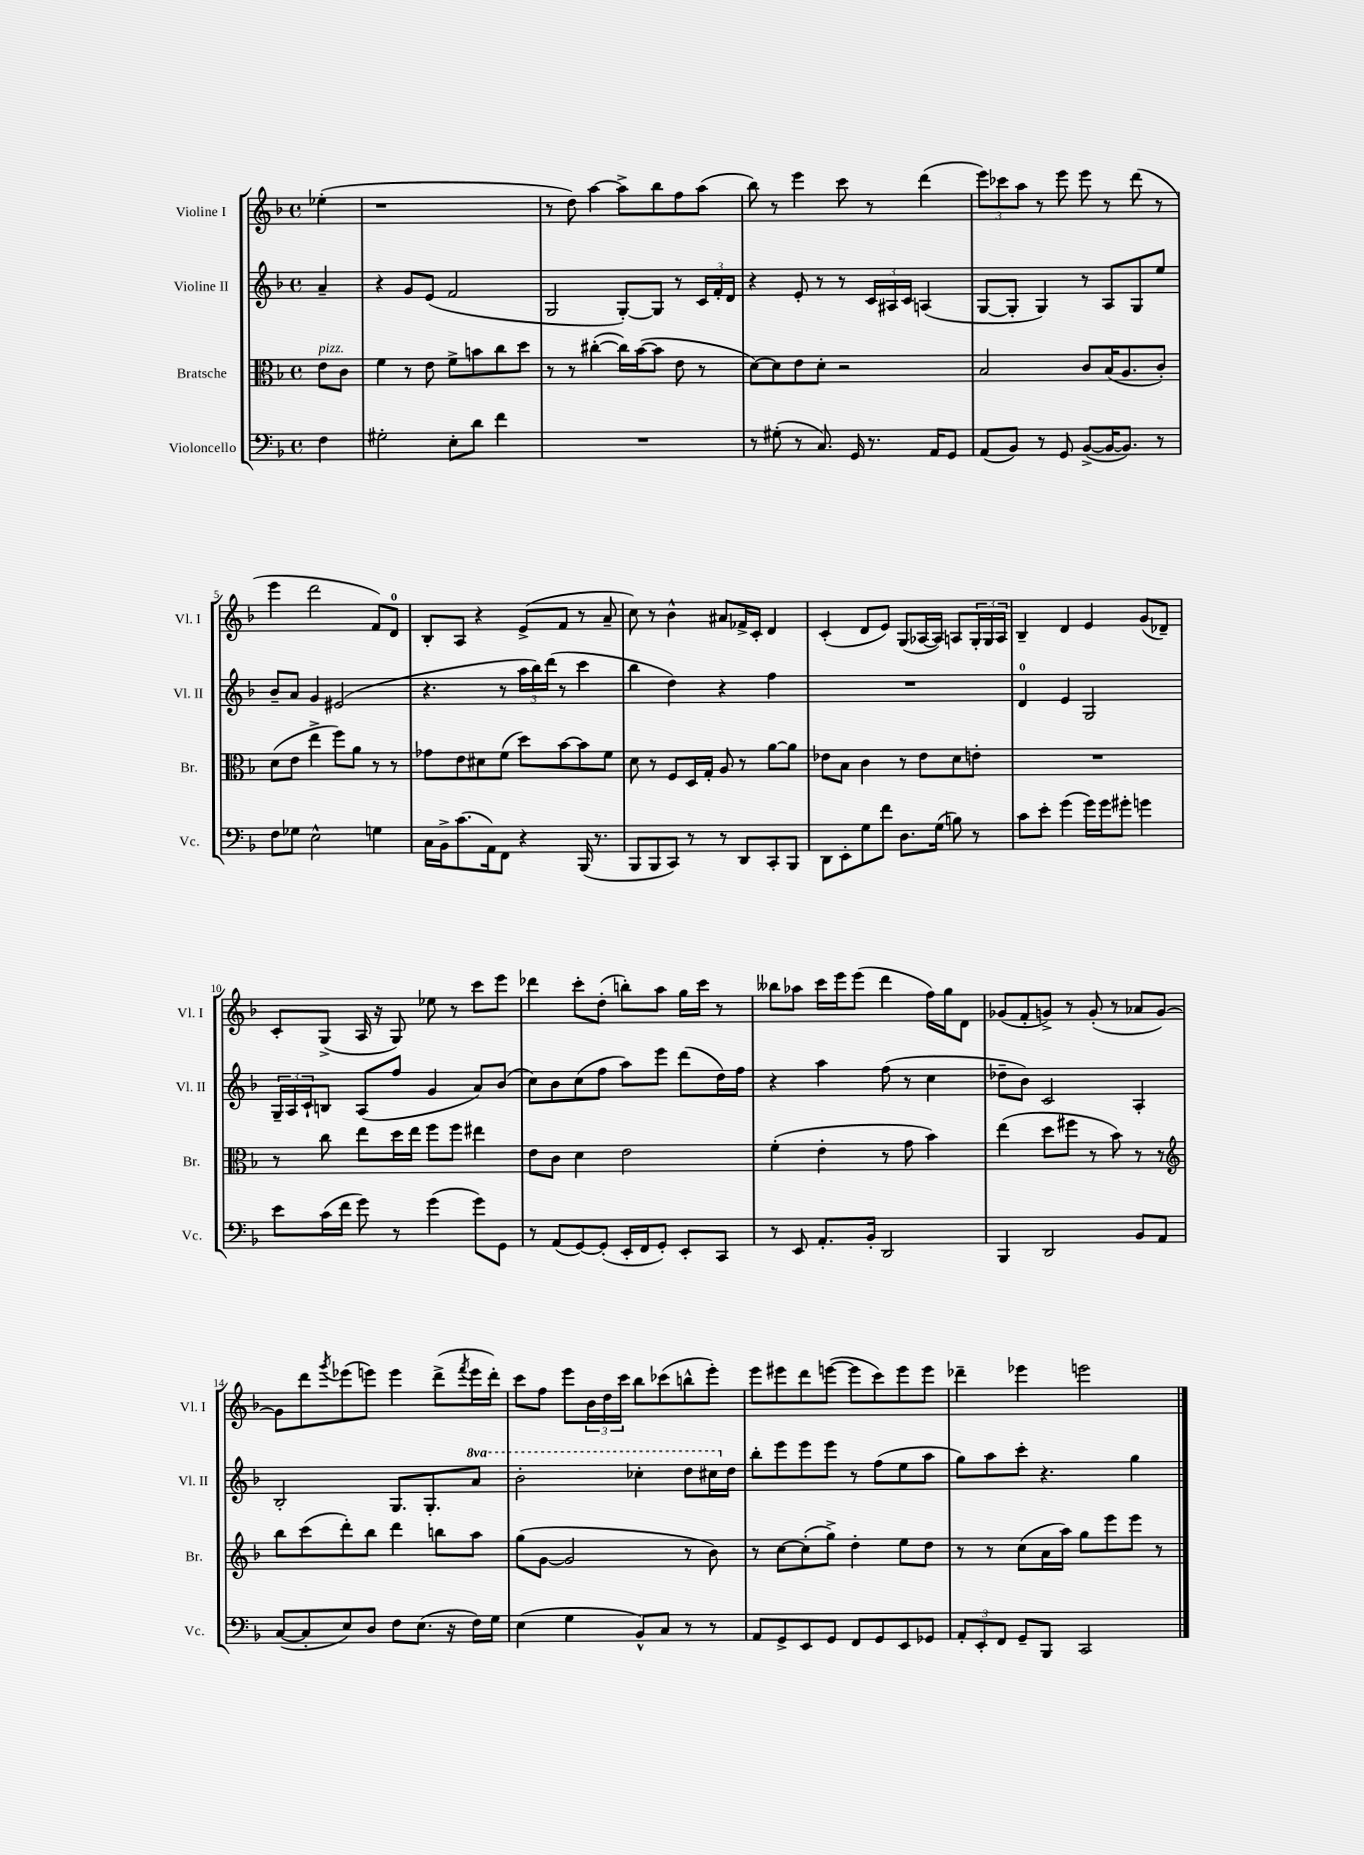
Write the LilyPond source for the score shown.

<<
\new StaffGroup <<
\new Staff = "s0" \with { instrumentName = "Violine I" shortInstrumentName = "Vl. I" } {
    \clef treble \key f \major \defaultTimeSignature \time 4/4 \partial 4
    ees''4-.( |
    r1 |
    r8 d''8) a''4~ a''8-> bes''8 f''8 a''8( |
    bes''8) r8 e'''4 c'''8 r8 d'''4( |
    \tuplet 3/2 { e'''8) ces'''8 a''8 } r8 e'''8 e'''8 r8 d'''8( r8 |
    e'''4 d'''2 f'8) d'8-0 |
    bes8-. a8 r4 e'8->( f'8 r8 a'8-- |
    c''8) r8 bes'4-^ ais'8 fes'16-> c'16-. d'4 |
    c'4-.( d'8 e'8) g8( aes16~ aes16) a8 \tuplet 3/2 { g16-. g16 a16 } |
    bes4-- d'4 e'4 g'8( des'8--) |
    c'8-. g8->( a16 r16 g8) ees''8 r8 c'''8 e'''8 |
    des'''4 c'''8-. d''8-.( b''8-.) a''8 g''16 c'''16 r8 |
    beses''8 aes''8 c'''16 e'''16 e'''8( d'''4 f''16) g''16 d'8 |
    ges'8( f'8-. g'8->) r8 g'8-.( r8 aes'8 g'8~) |
    g'8 d'''8 \acciaccatura { g'''8 } ees'''8( e'''8) e'''4 d'''8->( \acciaccatura { f'''8 } e'''16 d'''16-.) |
    c'''8 f''8 e'''8 \tuplet 3/2 { bes'16 d''16 c'''16 } bes''8 ces'''8( b''8-^ e'''8-.) |
    e'''8 eis'''8 d'''8 e'''8~( e'''8 c'''8) e'''8 e'''8 |
    des'''4-- ees'''4 e'''2 \bar "|." |
}
\new Staff = "s1" \with { instrumentName = "Violine II" shortInstrumentName = "Vl. II" } {
    \clef treble \key f \major \defaultTimeSignature \time 4/4 \set Staff.ottavationMarkups = #ottavation-simple-ordinals \partial 4
    a'4-- |
    r4 g'8 e'8( f'2 |
    g2 g8~-.) g8 r8 \tuplet 3/2 { c'16 f'16-. d'16 } |
    r4 e'8-. r8 r8 \tuplet 3/2 { c'16 ais16 c'16 } a4( |
    g8~ g8-. g4) r8 a8 g8 e''8 |
    bes'8-- a'8 g'4 eis'2( |
    r4. r8 \tuplet 3/2 { a''16 bes''16) d'''16( } r8 c'''4 |
    bes''4 d''4) r4 f''4 |
    R1 |
    d'4-0 e'4 g2 |
    \tuplet 3/2 { g16-- a16 c'16-! } b8 a8( f''8 g'4 a'8) bes'8( |
    c''8) bes'8 c''8( f''8 a''8) e'''8 d'''8( d''16) f''16 |
    r4 a''4 f''8( r8 c''4 |
    des''8-- bes'8) c'2 a4-. |
    bes2-. g8. g8.-. \ottava #1 a''8 |
    bes''2-. ces'''4-. d'''8 cis'''16 \ottava #0 d''16 |
    bes''8-. e'''8 e'''8 e'''8 r8 f''8( e''8 a''8 |
    g''8) a''8 c'''8-. r4. g''4 \bar "|." |
}
\new Staff = "s2" \with { instrumentName = "Bratsche" shortInstrumentName = "Br." } {
    \clef alto \key f \major \defaultTimeSignature \time 4/4 \partial 4
    e'8^\markup { \italic "pizz." } c'8 |
    f'4 r8 e'8 f'8-> b'8 c''8 d''8 |
    r8 r8 cis''4~-.( cis''16) bes'16~( bes'8 e'8 r8 |
    d'8~) d'8 e'8 d'8-. r2 |
    bes2 c'8 bes16( a8. c'8-.) |
    d'8( e'8 e''4-> f''8) a'8 r8 r8 |
    ges'8 e'8 dis'8 f'8( d''8) bes'8~ bes'8 f'8 |
    d'8 r8 f8 d16 g16-. a8 r8 a'8~ a'8 |
    ees'8 bes8 c'4 r8 ees'8 d'8 e'8-. |
    R1 |
    r8 c''8 e''8 d''16 e''16 f''8 f''8 eis''4 |
    e'8 c'8 d'4 e'2 |
    f'4-.( e'4-. r8 g'8 bes'4) |
    e''4( d''8 fis''8 r8 bes'8) r8 r8 |
    \clef treble bes''8 c'''8( d'''8-.) bes''8 d'''4 b''8 a''8 |
    g''8( g'8~ g'2 r8 bes'8) |
    r8 c''8~ c''8-.( g''8->) d''4-. e''8 d''8 |
    r8 r8 c''8( a'16 a''16) g''8 e'''8 e'''8 r8 \bar "|." |
}
\new Staff = "s3" \with { instrumentName = "Violoncello" shortInstrumentName = "Vc." } {
    \clef bass \key f \major \defaultTimeSignature \time 4/4 \partial 4
    f4 |
    gis2-. e8-. d'8 f'4 |
    R1 |
    r8 gis8-.( r8 c8.) g,16 r8. a,16 g,8 |
    a,8( bes,8) r8 g,8 bes,8~->( bes,16~ bes,8.) r8 |
    f8 ges8 e2-^ g4 |
    c16 bes,16-> c'8.( a,16) f,8 r4 bes,,16( r8. |
    bes,,8 bes,,8 c,8) r8 r8 d,8 c,8-. bes,,8 |
    d,8 e,8-. g8 f'8 d8. g16( b8) r8 |
    c'8 e'8-. g'4( g'16) g'16 gis'8-. g'4 |
    e'8 c'16( f'16 g'8) r8 g'4( g'8) g,8 |
    r8 a,8( g,8~) g,8-.( e,16-. f,16 g,8-.) e,8-. c,8 |
    r8 e,8 a,8.-. bes,16-. d,2 |
    bes,,4 d,2 bes,8 a,8 |
    c8~( c8-. e8) d8 f8 e8.( r16 f16) g16 |
    e4( g4 bes,8-^) c8 r8 r8 |
    a,8 g,8-> e,8 g,8 f,8 g,8 e,8 ges,8 |
    \tuplet 3/2 { a,8-. e,8-. f,8 } g,8-- bes,,8 c,2 \bar "|." |
}
>>
>>
